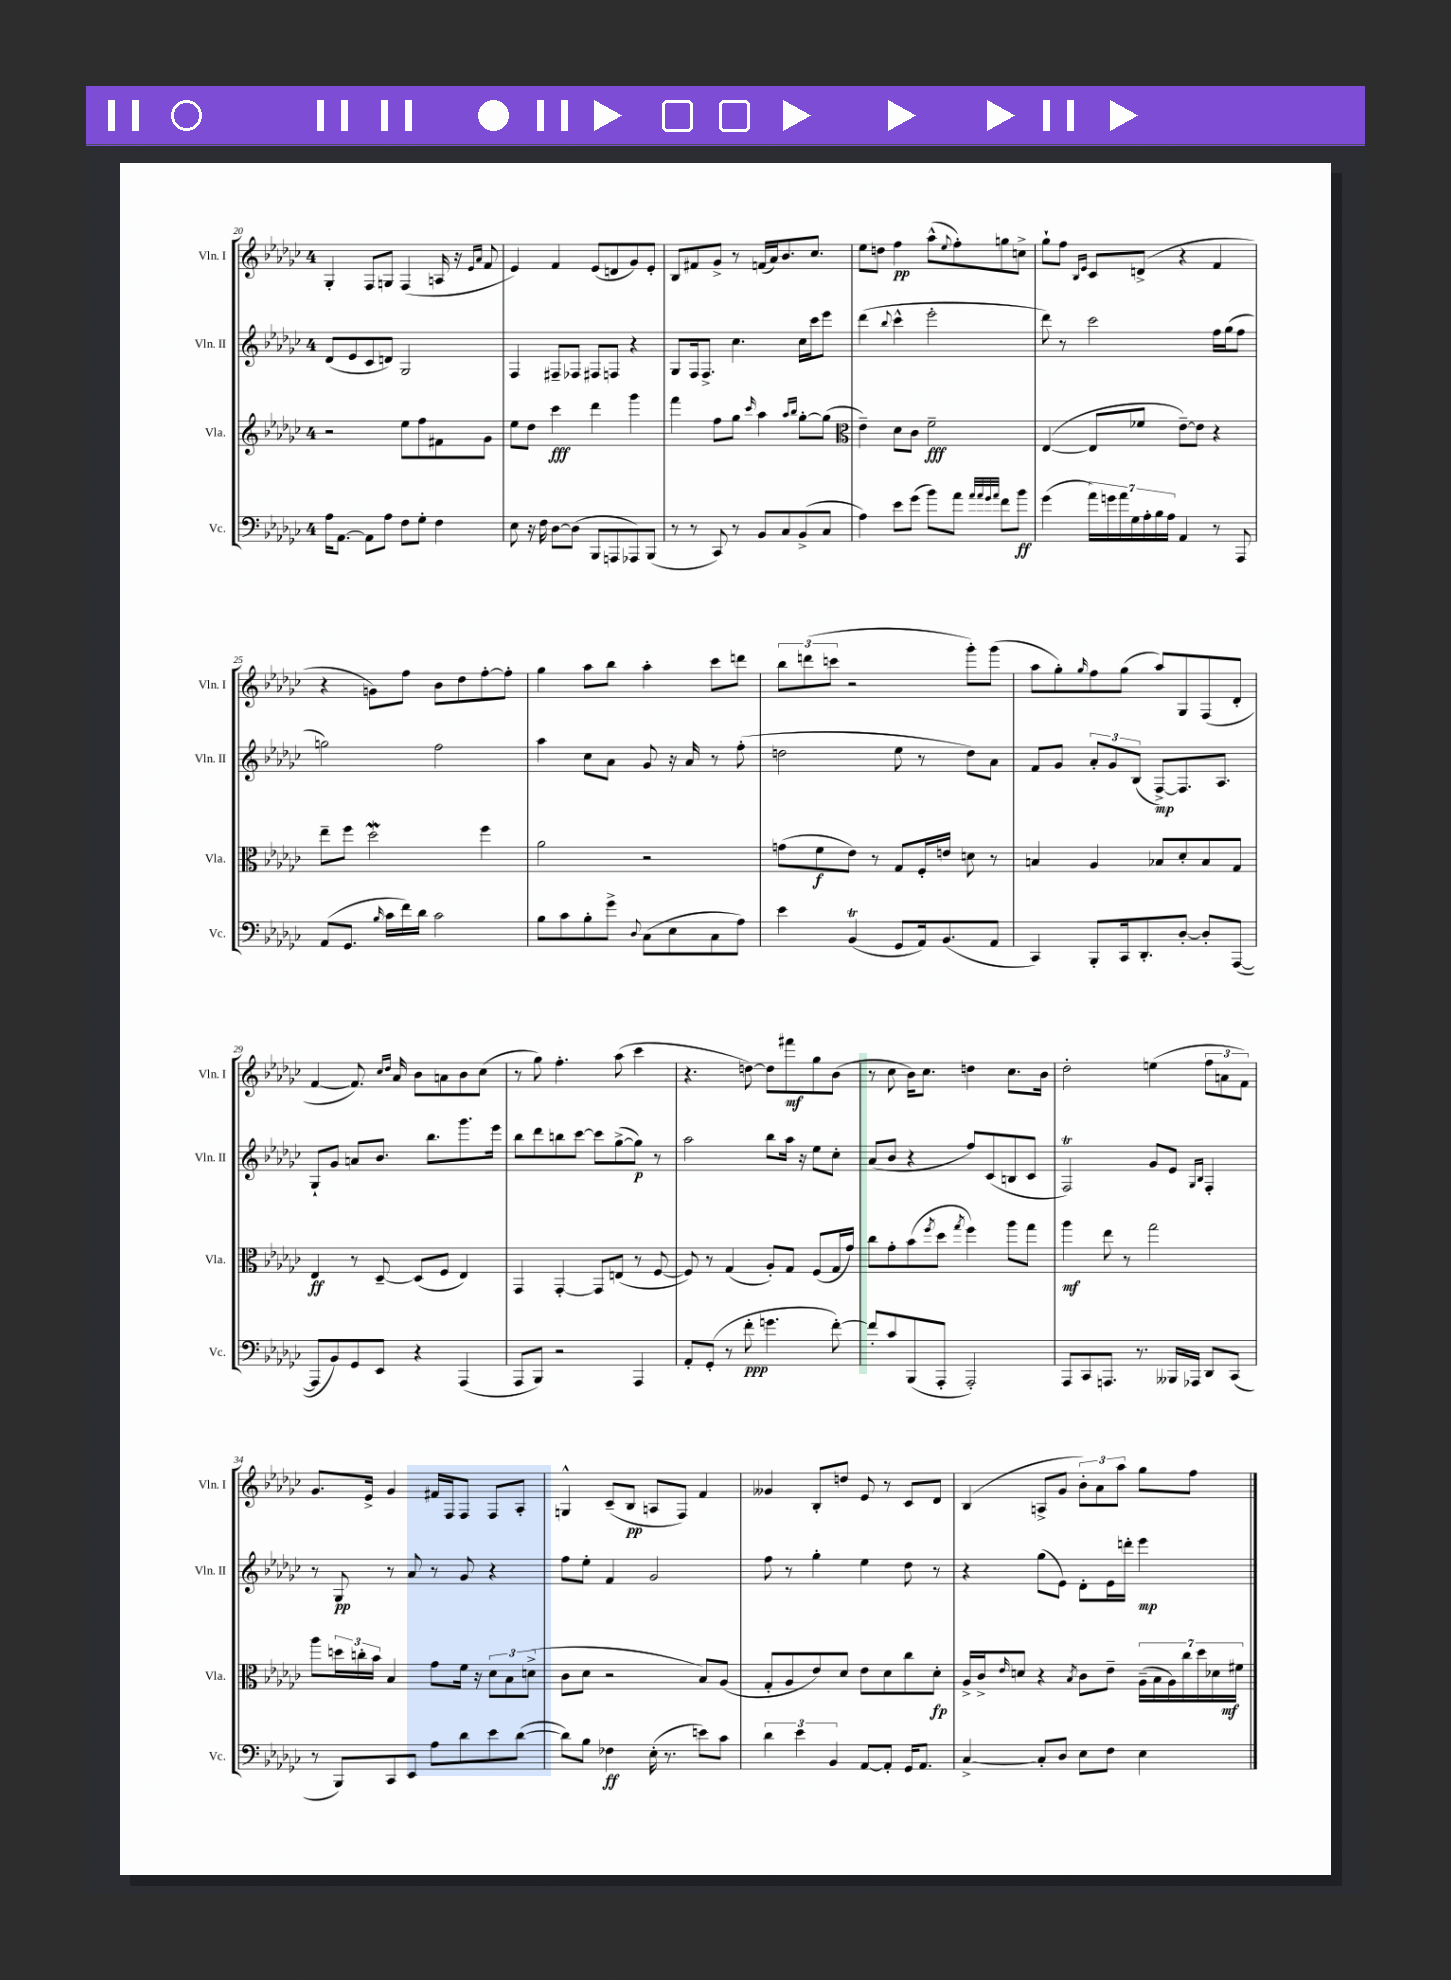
<<
\new StaffGroup <<
\new Staff = "s0" \with { instrumentName = "Vln. I" shortInstrumentName = "Vln. I" } {
    \clef treble \key ges \major \once \override Staff.TimeSignature.style = #'single-digit \time 4/4
    ges4-. f8 g8 f4( a16 r16 \grace { ees'16 aes'16 } f'8 |
    ees'4) f'4 ees'8( d'8 ges'8) ees'8-. |
    bes8 fis'8 ges'8-> r8 f'16( aes'16) bes'8. ces''8. |
    ees''8 d''8 f''4\pp aes''8-^( \appoggiatura { ees''8 } f''8-.) g''8 c''8-> |
    ges''8-! f''8 \grace { bes16 ees'16 } ces'8 d'8->( r4 f'4 |
    r4 g'8) f''8 bes'8 des''8 f''8~-. f''8-. |
    ges''4 aes''8 bes''8 aes''4-. ces'''8 d'''8 |
    \tuplet 3/2 { bes''8 d'''8( c'''8 } r2 ges'''8-.) ges'''8( |
    aes''8 ges''8-.) \grace { ges''16 } f''8 ges''8( aes''8) ges8 f8( des'8-. |
    f'4~ f'8.) \grace { ces''16 des''16 } aes'16 bes'8 a'8 bes'8 ces''8( |
    r8 ges''8) f''4.-. aes''8( ces'''4 |
    r4. d''8~) d''8 fis'''8\mf ges''8 bes'8( |
    r8 ces''8 bes'16) ces''8. d''4 ces''8. bes'16 |
    des''2-. e''4( \tuplet 3/2 { f''8 a'8 f'8) } |
    ges'8. ees'16-> ges'4 fis'16 f16 f8 f8 aes8-. |
    g4-^ ces'8--( bes8\pp a8 f8) f'4 |
    geses'4 bes8-. d''8 ees'8 r8 ces'8 des'8 |
    bes4( a8-> ges'8 \tuplet 3/2 { bes'8-.) aes'8 aes''8 } ges''8 f''8 \bar "|." |
}
\new Staff = "s1" \with { instrumentName = "Vln. II" shortInstrumentName = "Vln. II" } {
    \clef treble \key ges \major \once \override Staff.TimeSignature.style = #'single-digit \time 4/4
    des'8( ees'8 ces'8 d'8) ges2 |
    f4 fis8-- fes8 fis8 f8 r4 |
    ges8 f16 f8.-> ces''4. ces''16 ces'''16 ees'''8 |
    des'''4( \appoggiatura { bes''8 } ces'''4-^ ees'''2-. |
    des'''8) r8 ces'''2 f''16 ges''16( f''8 |
    g''2) f''2 |
    aes''4 ces''8 aes'8 ges'8 r16 aes'16 r8 f''8-.( |
    d''2 ees''8 r8 d''8) aes'8 |
    f'8 ges'8 \tuplet 3/2 { aes'8-. ges'8 bes8( } f8~->\mp) f8. aes8. |
    ges8-! ges'8 a'8 bes'8. bes''8. ges'''8. ees'''16 |
    bes''8 des'''8 b''8 ces'''8~ ces'''8 ges''8~->( ges''8\p) r8 |
    aes''2 bes''8 aes''16 r16 ees''8 ces''8-. |
    aes'8( bes'8 r4 f''8) ces'8( b8 ces'8 |
    f2\trill) ges'8 ees'8 \grace { ges16 bes16 } f4-. |
    r8 ges8\pp r8 aes'8 r8 ges'8 r4 |
    f''8 ees''8-. f'4 ges'2 |
    f''8 r8 ges''4-. ees''4 des''8 r8 |
    r4 ges''8( ees'8) des'8-. ees'16 d'''16-. ees'''4\mp \bar "|." |
}
\new Staff = "s2" \with { instrumentName = "Vla." shortInstrumentName = "Vla." } {
    \clef treble \key ges \major \once \override Staff.TimeSignature.style = #'single-digit \time 4/4
    r2 ees''8 f''8 fis'8 ges'8 |
    ees''8 des''8 ces'''4\fff des'''4 ges'''4 |
    f'''4 f''8 ges''8 \grace { ces'''16 } aes''4 \grace { aes''16 bes''16 } ges''8~-. ges''8( |
    \clef alto ees'4--) des'8 ces'8 f'2--\fff |
    ees4~( ees8 fes'8 ees'8~--) ees'8 r4 |
    ees''8-- f''8 des''2\mordent f''4 |
    aes'2 r2 |
    g'8( f'8\f ees'8) r8 ges8 f16-. e'16 d'8 r8 |
    b4 aes4 bes8 des'8-. bes8 ges8 |
    ees4\ff r8 des8~-- des8( f8 ees4) |
    ges,4 ges,4~-. ges,8 e8( r8 f8~ |
    f8) r8 ges4( aes8-.) ges8 f8( ges16 ges'16) |
    ces''8 ges'8-. bes'8( \acciaccatura { f''8 } des''8 \acciaccatura { ges''8 } f''4) aes''8 ges''8 |
    aes''4\mf ees''8 r8 ges''2 |
    aes''8 \tuplet 3/2 { d''16 c''16-. bes'16 } bes4 ges'8 f'16 r16 \tuplet 3/2 { des'8 bes8 d'8->( } |
    ces'8 des'8 r2 bes8) aes8( |
    ges8-. aes8 ees'8) des'8 ees'8 des'8 ces''8 des'8-.\fp |
    aes16-> ces'16-> \grace { ees'16 } d'8 r4 \acciaccatura { bes8 } ces'8 ees'8-- \tuplet 7/4 { aes16--( bes16 aes16) ces''16 des''16 des'16 fis'16\mf } \bar "|." |
}
\new Staff = "s3" \with { instrumentName = "Vc." shortInstrumentName = "Vc." } {
    \clef bass \key ges \major \once \override Staff.TimeSignature.style = #'single-digit \time 4/4
    aes16 aes,8.~ aes,8 aes8 f8 ges8-. f4 |
    ees8 r16 f16 des8~ des8( bes,,8 a,,8 aes,,8) bes,,8( |
    r8 r8 ces,8) r8 bes,8 ces8 bes,8->( ces8 |
    aes4) ees'8 ges'8( bes'8) aes'8 \grace { aes'32 aes'32 ges'32 aes'32 } f'8 bes'8\ff |
    ges'4( \tuplet 7/4 { aes'16) g'16 aes'16 ges16 aes16-. bes16 aes16 } aes,4 r8 aes,,8 |
    aes,8( ges,8. \grace { bes16 } ces'16 f'16) des'16 ces'2 |
    bes8 ces'8 bes8-. ges'8-> \appoggiatura { des8 } ces8( ees8 ces8 aes8) |
    ees'4 bes,4\trill( ges,8 aes,16) bes,8.( aes,8 |
    ces,4) bes,,8-. ces,16 des,8.-. des8~-. des8-. aes,,8~( |
    aes,,8 bes,8) ges,8 ees,8 r4 aes,,4( |
    aes,,8 bes,,8) r2 aes,,4 |
    aes,8-. ges,8-.( r8 f'8-.\ppp g'4. f'8~-.) |
    f'8-. ces'8 bes,,8( aes,,8-. aes,,2-.) |
    aes,,8 ces,8 a,,8. r8. beses,,16 aes,,16 des,8 ces,8( |
    r8 bes,,8) ces,8 ees,8 aes8 des'8 ees'8 des'8~( |
    des'8) bes8 fes4\ff ees16-.( r8. e'8) ces'8 |
    \tuplet 3/2 { des'4 ees'4 bes,4 } aes,8~ aes,8-. ges,16 aes,8. |
    ces4~-> ces8-. des8 ees8 f8 ees4 \bar "|." |
}
>>
>>
\layout { \context { \Score currentBarNumber = #20 } }
